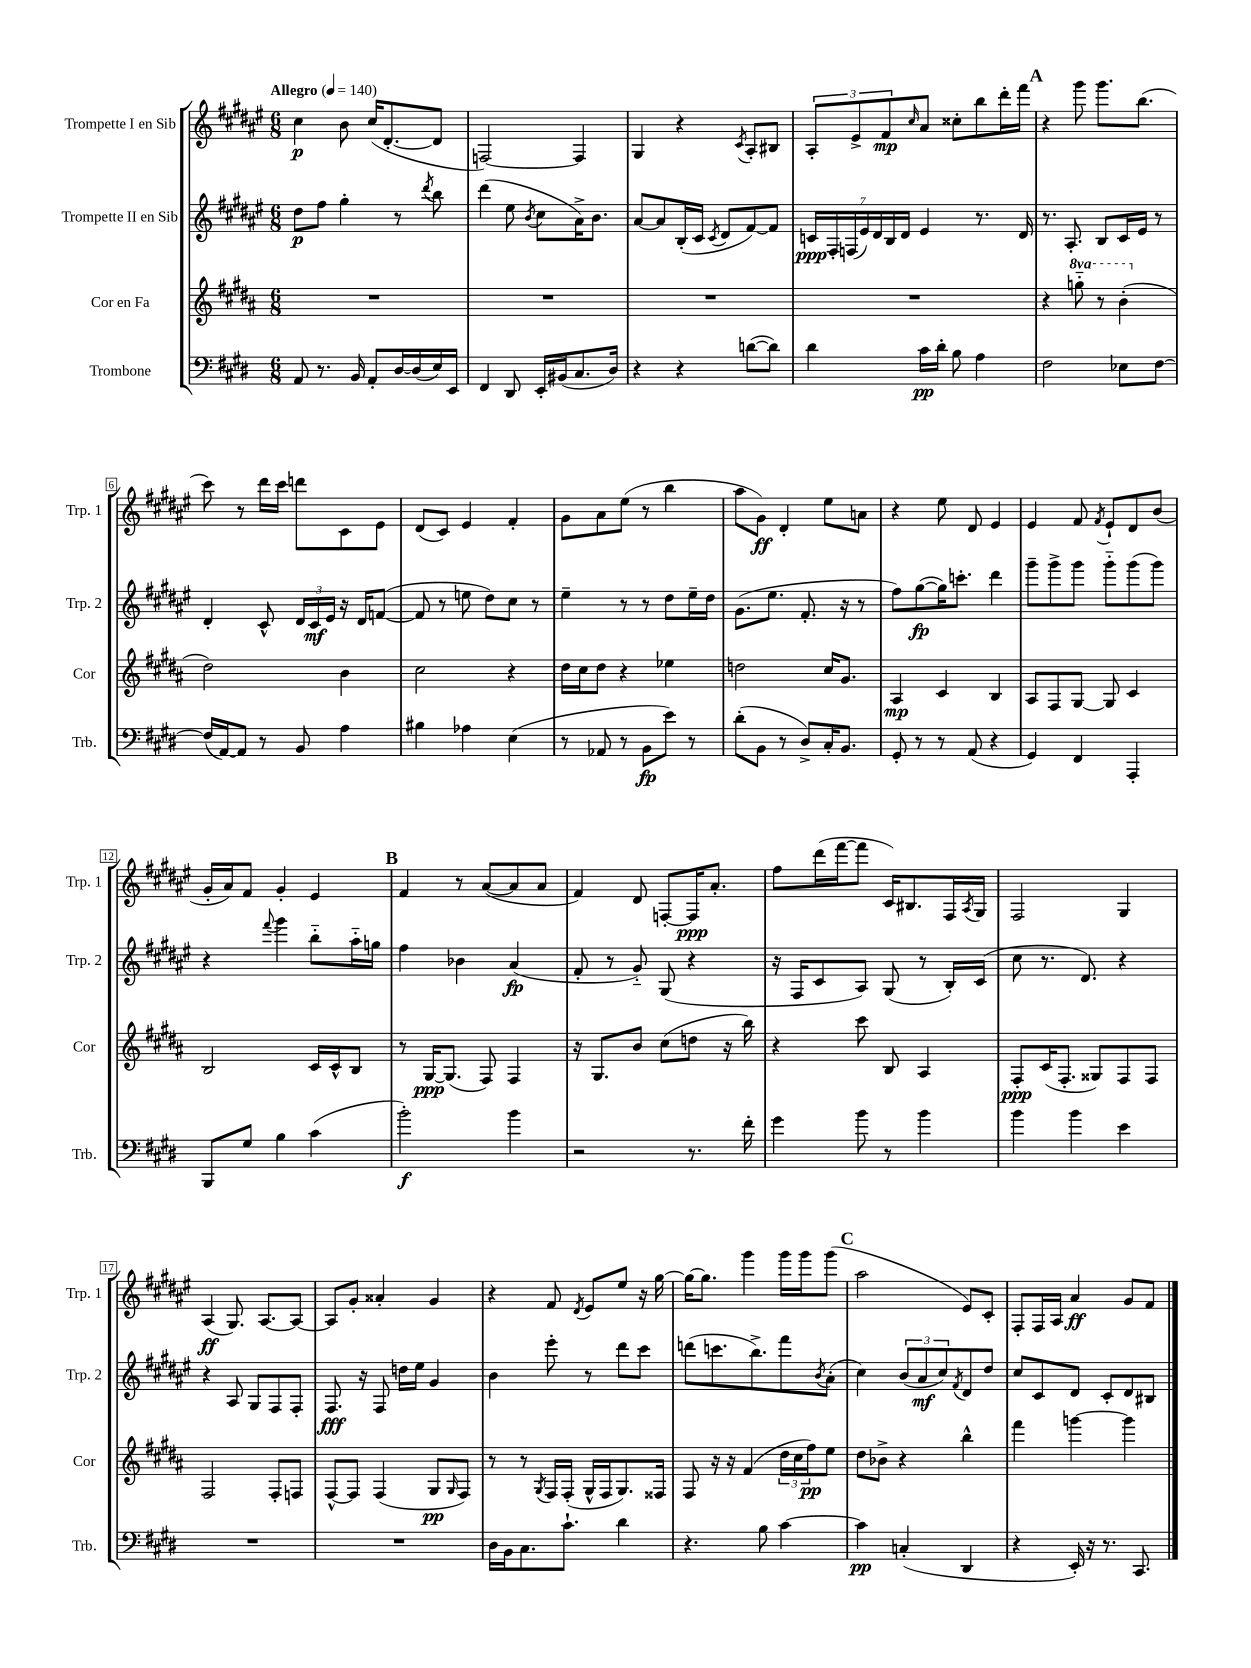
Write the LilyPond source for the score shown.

<<
\new StaffGroup <<
\new Staff = "s0" \with { instrumentName = "Trompette I en Sib" shortInstrumentName = "Trp. 1" } {
    \clef treble \key fis \major \numericTimeSignature \time 6/8 \tempo "Allegro" 4 = 140
    cis''4\p b'8 cis''16( dis'8.~-. dis'8 |
    f2~) f4 |
    gis4 r4 \acciaccatura { cis'8 } ais8-. bis8 |
    \tuplet 3/2 { ais8-. eis'8-> fis'8\mp } \grace { cis''16 } ais'8 cisis''8-. b''8 dis'''16-. fis'''16 |
    \mark \markup { \bold "A" } r4 gis'''8 gis'''8. b''8.( |
    cis'''8) r8 dis'''16 cis'''16 d'''8 cis'8 eis'8 |
    dis'8( cis'8) eis'4 fis'4-. |
    gis'8 ais'8 eis''8( r8 b''4 |
    ais''8 gis'8\ff) dis'4-. eis''8 a'8 |
    r4 eis''8 dis'8 eis'4 |
    eis'4 fis'8 \acciaccatura { fis'8 } eis'8-! dis'8 b'8( |
    gis'16-. ais'16) fis'8 gis'4-. eis'4 |
    \mark \markup { \bold "B" } fis'4 r8 ais'8~( ais'8 ais'8 |
    fis'4) dis'8 f8~-. f16\ppp ais'8.-. |
    fis''8 dis'''16( fis'''16~ fis'''8 cis'16) bis8. fis16 \acciaccatura { ais8 } gis16 |
    fis2 gis4 |
    ais4\ff( gis8.) ais8.~ ais8~ |
    ais8 gis'8-. aisis'4-. gis'4 |
    r4 fis'8 \acciaccatura { dis'8 } eis'8 eis''8 r16 gis''16~ |
    gis''16~ gis''8. gis'''4 gis'''16 gis'''16 gis'''8( |
    \mark \markup { \bold "C" } ais''2 eis'8) cis'8-. |
    fis8-. fis16 ais16 ais'4\ff gis'8 fis'8 \bar "|." |
}
\new Staff = "s1" \with { instrumentName = "Trompette II en Sib" shortInstrumentName = "Trp. 2" } {
    \clef treble \key fis \major \numericTimeSignature \time 6/8
    dis''8\p fis''8 gis''4-. r8 \acciaccatura { dis'''8 } b''8 |
    dis'''4( eis''8 \acciaccatura { b'8 } cis''8 ais'16->) b'8. |
    ais'8~ ais'8 b16-.( cis'16 \acciaccatura { cis'8 } dis'8 fis'8~) fis'8 |
    \tuplet 7/4 { c'16\ppp fis16-. f16( eis'16) dis'16 b16 dis'16 } eis'4 r8. dis'16 |
    \mark \markup { \bold "A" } r8. ais8.-. b8 cis'16 eis'16 r8 |
    dis'4-. cis'8-^ \tuplet 3/2 { dis'16 cis'16\mf eis'16 } r16 dis'16 f'8~( |
    f'8 r8 e''8 dis''8) cis''8 r8 |
    eis''4-- r8 r8 dis''8 eis''16-- dis''16 |
    gis'8.( eis''8. fis'8.-. r16 r8 |
    fis''8) gis''8~\fp( gis''16) c'''8.-. dis'''4 |
    gis'''8-- gis'''8-> gis'''8 gis'''8-_ gis'''8( gis'''8) |
    r4 \appoggiatura { fis'''8 } gis'''4 b''8-_ ais''16-_ g''16 |
    \mark \markup { \bold "B" } fis''4 bes'4 ais'4\fp( |
    fis'8-. r8 gis'8-_) gis8( r4 |
    r16 fis16 cis'8 ais8) gis8( r8 b16-.) cis'16( |
    cis''8 r8. dis'8.) r4 |
    r4 ais8 gis8 fis8 fis8-. |
    fis8.\fff r16 fis8 d''16 eis''16 gis'4 |
    b'4 eis'''8-. r8 dis'''8 cis'''8 |
    d'''8( c'''8. b''8.->) fis'''8 \acciaccatura { b'8 } ais'8-.( |
    \mark \markup { \bold "C" } cis''4) \tuplet 3/2 { b'8( ais'8\mf cis''8) } \acciaccatura { fis'8 } dis'8 dis''8 |
    cis''8 cis'8 dis'8 cis'8-. dis'8 bis8 \bar "|." |
}
\new Staff = "s2" \with { instrumentName = "Cor en Fa" shortInstrumentName = "Cor" } {
    \clef treble \key b \major \numericTimeSignature \time 6/8 \set Staff.ottavationMarkups = #ottavation-simple-ordinals
    R2. |
    R2. |
    R2. |
    R2. |
    \mark \markup { \bold "A" } r4 \ottava #1 g'''8-_ r8 b''4-.( \ottava #0 |
    dis''2) b'4 |
    cis''2 r4 |
    dis''16 cis''16 dis''8 r4 ees''4 |
    d''2 cis''16 gis'8. |
    ais4\mp cis'4 b4 |
    ais8 fis8 gis8~ gis8 cis'4 |
    b2 cis'16 cis'16-^ b8 |
    \mark \markup { \bold "B" } r8 gis16~\ppp gis8.( fis8) fis4 |
    r16 gis8. b'8 cis''8( d''8 r16 b''16) |
    r4 cis'''8 b8 ais4 |
    fis8-.\ppp cis'16( fis8.-. gisis8) fis8 fis8 |
    fis2 fis8-. f8 |
    fis8~-^ fis8 fis4( gis8\pp \grace { gis16 } fis8) |
    r8 r8 \acciaccatura { gis8 } fis16 fis16-.( gis16-^ fis16 gis8.) fisis16 |
    fis8 r16 r16 fis'4( \tuplet 3/2 { dis''16 cis''16 fis''16\pp) } e''8 |
    \mark \markup { \bold "C" } dis''8 bes'8-> r4 b''4-^ |
    fis'''4 g'''4~ g'''4 \bar "|." |
}
\new Staff = "s3" \with { instrumentName = "Trombone" shortInstrumentName = "Trb." } {
    \clef bass \key e \major \numericTimeSignature \time 6/8
    a,8 r8. b,16 a,8-. dis16~ dis16( e16) e,16 |
    fis,4 dis,8 e,16-. bis,16( cis8. dis16) |
    r4 r4 d'8~( d'8) |
    dis'4 cis'16\pp dis'16-. b8 a4 |
    \mark \markup { \bold "A" } fis2 ees8 fis8~ |
    fis16( a,16~) a,8 r8 b,8 a4 |
    bis4 aes4 e4( |
    r8 aes,8 r8 b,8\fp e'8) r8 |
    dis'8-.( b,8 r8 dis8->) cis16-. b,8. |
    gis,8-. r8 r8 a,8( r4 |
    gis,4) fis,4 a,,4-. |
    b,,8 gis8 b4 cis'4( |
    \mark \markup { \bold "B" } b'2-.\f) b'4 |
    r2 r8. fis'16-. |
    gis'4 b'8 r8 b'4 |
    b'4 b'4 e'4 |
    R2. |
    R2. |
    dis16 b,16 cis8. cis'8.-! dis'4 |
    r4. b8 cis'4~ |
    \mark \markup { \bold "C" } cis'4\pp c4-.( dis,4 |
    r4 e,16-.) r16 r8. cis,8. \bar "|." |
}
>>
>>
\layout { \context { \Score \override BarNumber.stencil = #(make-stencil-boxer 0.1 0.3 ly:text-interface::print) } }
